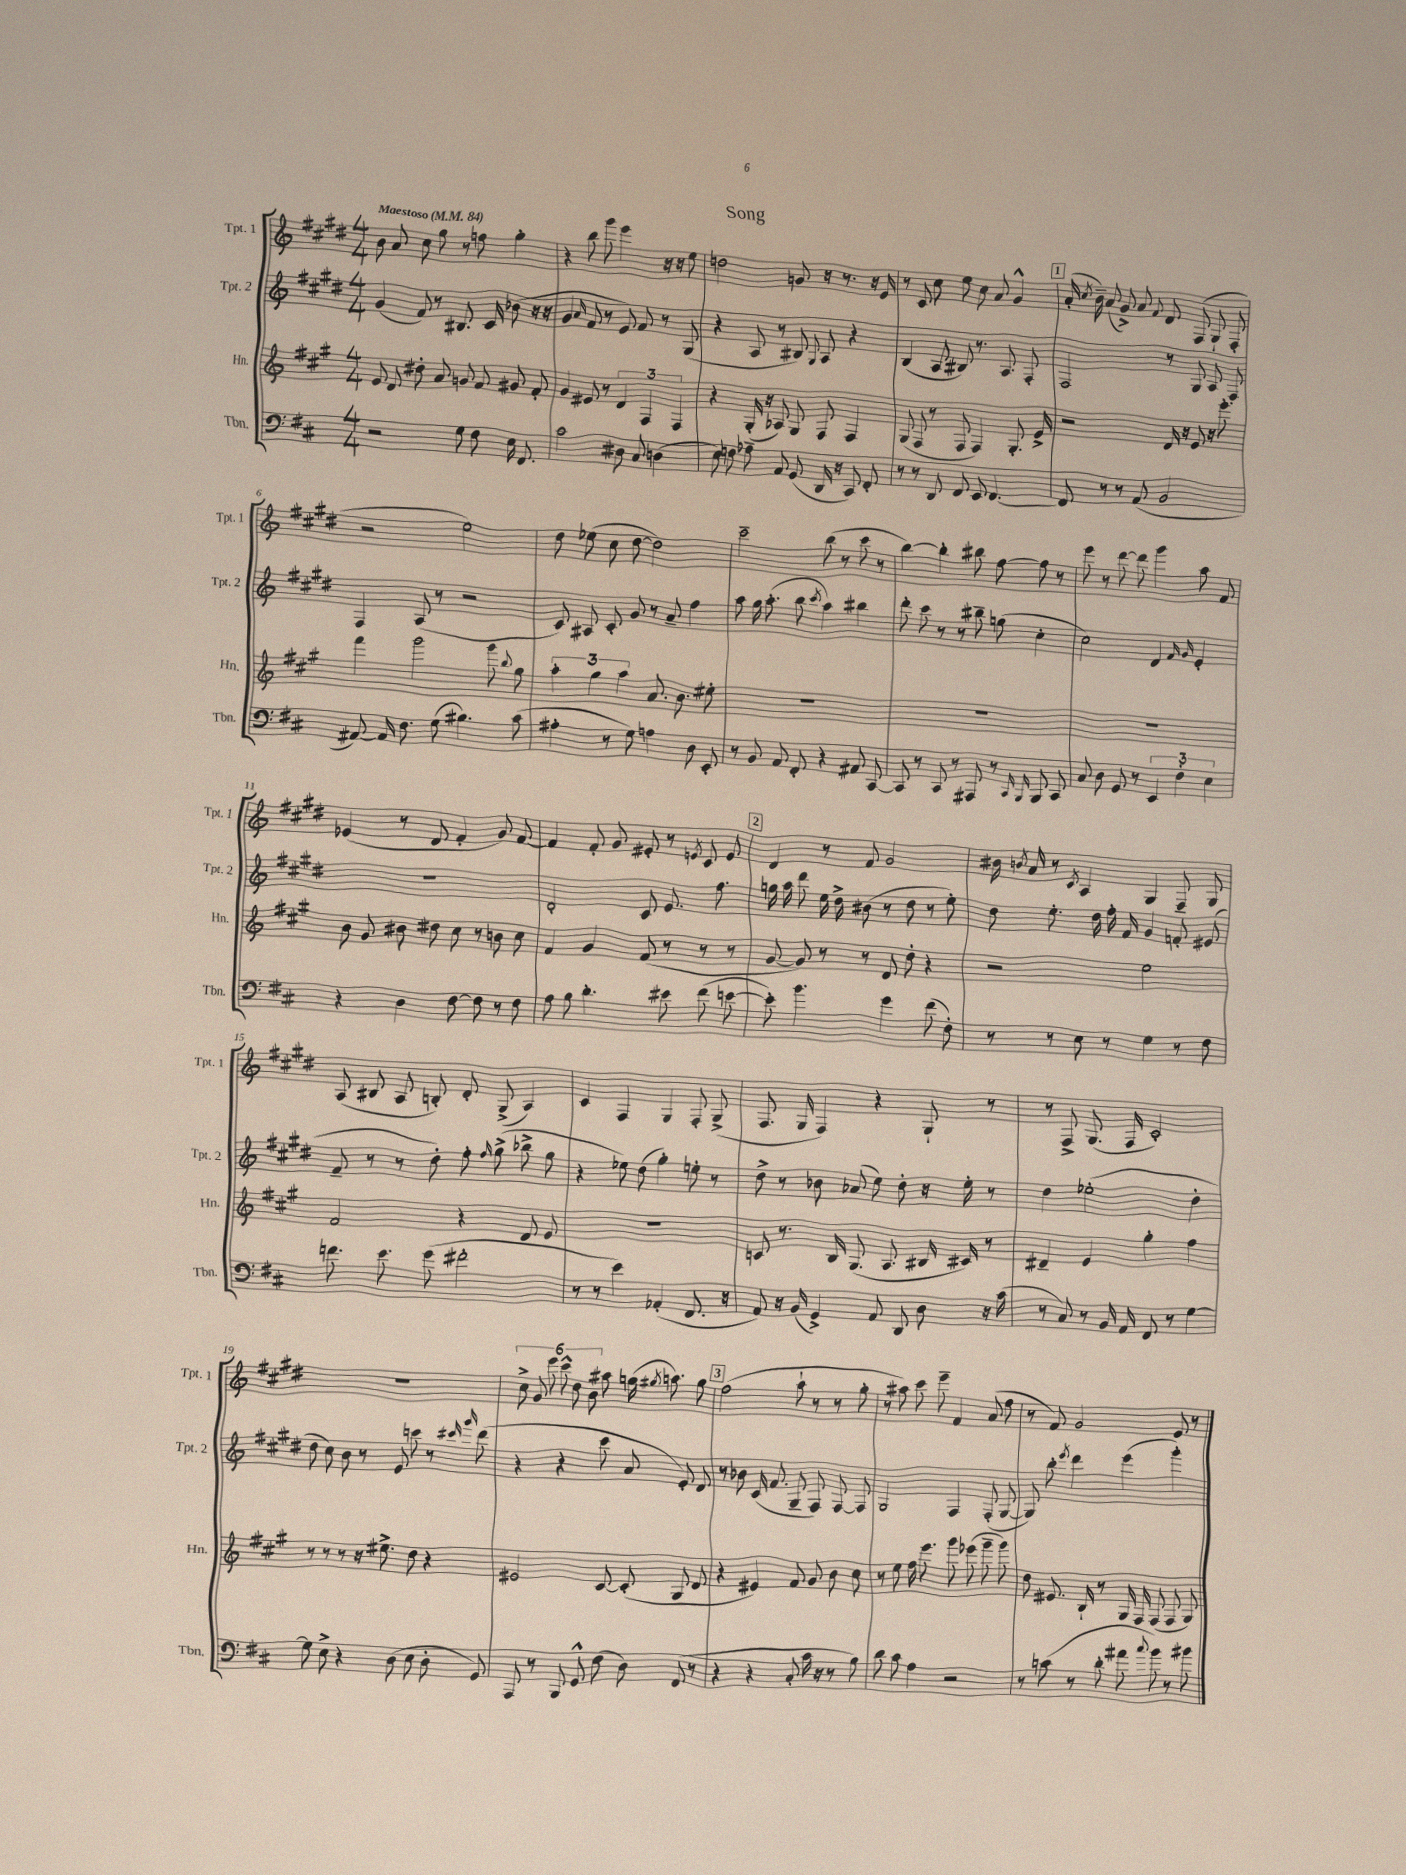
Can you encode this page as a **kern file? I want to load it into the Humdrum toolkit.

**kern	**kern	**kern	**kern
*staff4	*staff3	*staff2	*staff1
*clefF4	*clefG2	*clefG2	*clefG2
*k[f#c#]	*k[f#c#g#]	*k[f#c#g#d#]	*k[f#c#g#d#]
*M4/4	*M4/4	*M4/4	*M4/4
*MM84	*MM84	*MM84	*MM84
2r	8e	(4g#	8b
.	8d	.	8a
.	8dd#'	8f#)	8cc#
.	8a	8r	8gg#
8G	8g	8.B#	8r
8F#	8f#	.	8ff
.	.	16c#	.
16E	8g#	(8b-	4gg#'
8.FF#	.	.	.
.	8f#'	16r	.
.	.	16r	.
=	=	=	=
2c#	4g#	4g#	4r
.	.	16qqa	.
.	8e#	8f#	8bb
.	8r	8r	8ggg#
8D#	6d	8e)	4eee
8C#	.	8f#	.
.	6F#	.	.
(4D	.	8r	16r
.	.	.	16r
.	6F#	.	.
.	.	(8G#	8ee
=	=	=	=
8E)	4r	4r	2dd
8F	.	.	.
8A-~	(16G#'	8A	.
.	16r	.	.
8AA	8A-)	8r	.
(8GG	8G#	8B#)	8g
.	.	8qqG#	.
16DD	8F#	8A	16r
16r	.	.	8.r
8CC#)	4F#	4r	.
8FF#'	.	.	16r
.	.	.	16e
=	=	=	=
8r	(8G#	(4B	8r
8r	8F#	.	8c#
8DD	8r	8A	8cc#
8FF#	8F#	8B#)	8ee
8EE	4F#)	8.r	8cc#
[4.FF#	.	.	8a
.	.	8.A	.
.	8.G#'	.	4g#^^
.	.	8F#'	.
.	16e^	.	.
=	=	=	=
8FF#]	2r	2F#	(16a'
.	.	.	8qcc#
.	.	.	16b~)
8r	.	.	(8a
8r	.	.	8g#^)
(8AA	.	.	8a
.	.	.	8qqf#
2BB	16d	8r	8d#
.	16r	.	.
.	8e	8G#	(8F#
.	16r	8A	8G#`
.	8.eee'	.	.
.	.	8F#	8F#'
=	=	=	=
[8AA#)	4fff#	4F#	2r
16AA#]	.	.	.
8.F#	.	.	.
.	2ggg#	(8A	.
(8G	.	8r	.
4.B#)	.	2r	2ee)
.	8ggg#	.	.
.	8qqbb	.	.
(8c#	8gg#	.	.
=	=	=	=
4A#'	6aa'	8c#)	8dd#
.	.	8A#	(8ee-
.	6gg#	.	.
8r	.	8c#'	8cc#
.	6aa	.	.
8G)	.	8g#	[8dd#
4A	8.a	8r	2dd#])
.	.	8a~	.
.	8.b	.	.
8D	.	4ff#	.
8EE'	8ee#'	.	.
=	=	=	=
8r	1r	8aa	2ccc#~
8BB	.	16gg#	.
.	.	(8.aa'	.
8AA	.	.	.
8FF#'	.	8bb	.
.	.	8qccc#	.
4r	.	4aa)	(8bb
.	.	.	8r
8AA#	.	4bb#	8ccc#
[8CC#	.	.	8r
=	=	=	=
8CC#]	1r	8ddd#'	[4bb)
8r	.	8ccc#	.
8CC#	.	8r	4bb']
8r	.	8r	.
8AAA#	.	8bb#~	8bb#
8r	.	(8gg	[8ff#
16qqCC#	.	.	.
16qqBBB	.	.	.
8BBB	.	4cc#'	8ff#]
8CC#	.	.	8r
=	=	=	=
8C#	1r	2cc#)	8eee
8D	.	.	8r
8GG	.	.	[8ddd#
8r	.	.	8ddd#]
6EE	.	4d#	4ggg#
6F#'	.	.	.
.	.	16qqf#	.
.	.	16qqg#	.
.	.	4e'	8aa
6E	.	.	.
.	.	.	8f#
=	=	=	=
4r	8b	1r	(4e-
.	8g#	.	.
4D	8b#	.	8r
.	8dd#	.	8d#
[8F#	8cc#	.	4f#'
8F#]	8r	.	.
8r	8b	.	8g#)
8F#	8cc#	.	[8f#
=	=	=	=
8A	4f#	2d#'	4f#]
8B	.	.	.
4.d'	4g#	.	8f#'
.	.	.	8g#
.	(8f#	8c#	8e#'
8e#	8r	8.e	8r
.	.	.	8qe
(8f#	8r	.	8c#
.	.	8.ff#	.
[8e	8r	.	8e
=	=	=	=
8e'])	[8g#	16gg	4d#
.	.	16aa	.
4.b	8g#])	8ddd#	.
.	8r	16ee	8r
.	.	16dd#^	.
.	8r	(8b#	8f#
4g	8d	8r	2g#
.	8dd'	8dd#	.
(8f#	4r	8r	.
8F#')	.	8ee')	.
=	=	=	=
8r	2r	8dd#	16b#
.	.	.	8qb
.	.	.	16a
8r	.	8.ee'	8r
.	.	.	8qc#
8E	.	.	4A
.	.	16dd#	.
8r	.	16ff#'	.
.	.	16f#	.
4G	2ee	4g#	4G#
8r	.	8f'	8F#~
8F#	.	(8e#	8G#
=	=	=	=
8.f	2f#	8f#~	(8A
.	.	8r	8B#
8.e	.	.	.
.	.	8r	8A
(8g	.	8dd#')	8B')
2f#'	4r	8ff#'	8d#'
.	.	16qqff#	.
.	.	(8gg#^	(8G#^
.	8d	8bb-^	4A)
.	8e	8gg#	.
=	=	=	=
8r	1r	4r	4c#
8r	.	.	.
4e)	.	8ee-)	4F#
.	.	(8dd#	.
(4AA-'	.	4gg#')	4G#
8.FF#	.	8ee'	8F#'
.	.	8r	(8G#^
16r	.	.	.
=	=	=	=
8AA)	8c	8dd#^	8.F#
16r	8.r	8r	.
(16BB	.	.	16G#
4GG^)	.	8b-	4F#)
.	16B	.	.
.	(8.G#	(8a-	.
8AA	.	8ee)	4r
.	8.A	.	.
8DD	.	8dd#'	.
8D	16B#	16r	8G#`
.	16c#)	16ee'	.
16r	8r	8r	8r
(16c#	.	.	.
=	=	=	=
8r	4d#~	4dd#	8r
8C#)	.	.	8F#^
8r	4e	(2ee-'	(8.G#
16BB	.	.	.
16AA	.	.	16F#
8FF#	4gg#'	.	2c#')
8r	.	.	.
[4G	4ff#	4dd#'	.
=	=	=	=
8G]	8r	8dd#	1r
8E^	8r	8cc#)	.
4r	8r	8b	.
.	16r	8r	.
.	8.ee#^	.	.
(8D	.	8e	.
8E	8dd	8ccc	.
8D'	4r	8r	.
.	.	16qqccc#	.
.	.	16qqggg#	.
8GG)	.	(8ddd#	.
=	=	=	=
8AAA	2e#	4r	12cc#^
.	.	.	12g#
8r	.	.	.
.	.	.	12eee
8BBB	.	4r	12ccc#^^
.	.	.	12dd#
8GG^^	.	.	.
.	.	.	12b
(8F#	[8c#	8ccc#	8aa#
8D)	(8c#']	8a	(16gg
.	.	.	8qgg#
.	.	.	8.aa)
(8FF#	8G#	8e')	.
8r	8d	8d#	8gg#
=	=	=	=
4r	4r	8r	(2ff#
.	.	8b-	.
4r	4e#)	(16c#	.
.	.	8.f#	.
8C#'	8f#	8G#~	8aa`
16c#	8g#	8F#)	8r
16r	.	.	.
8r	8b	[8F#	8r
8B)	8cc#	8F#]	8gg#'
=	=	=	=
8d	8r	2G#	8r
8c#	8ee	.	8aa#)
4A	16ff#	.	8ccc#
.	8.eee	.	.
.	.	.	8eee~
2r	8ggg#	4F#	4f#
.	(8eee-	.	.
.	8ggg#~	(8F#'	(8a
.	8ggg#)	[8G#	8ff#
=	=	=	=
8r	8dd	8G#])	8r
(8c	8.e#	8bb'	8f#)
.	.	8qeee	.
8r	.	4ddd#	2g#
.	16B`	.	.
8d'	8r	.	.
8a#	16G#	(4eee	.
.	16F#	.	.
8qqcc#	.	.	.
8b)	(8F#	.	.
8r	8F#	4ggg#')	8e
8b#	8G#)	.	8r
==	==	==	==
*-	*-	*-	*-
